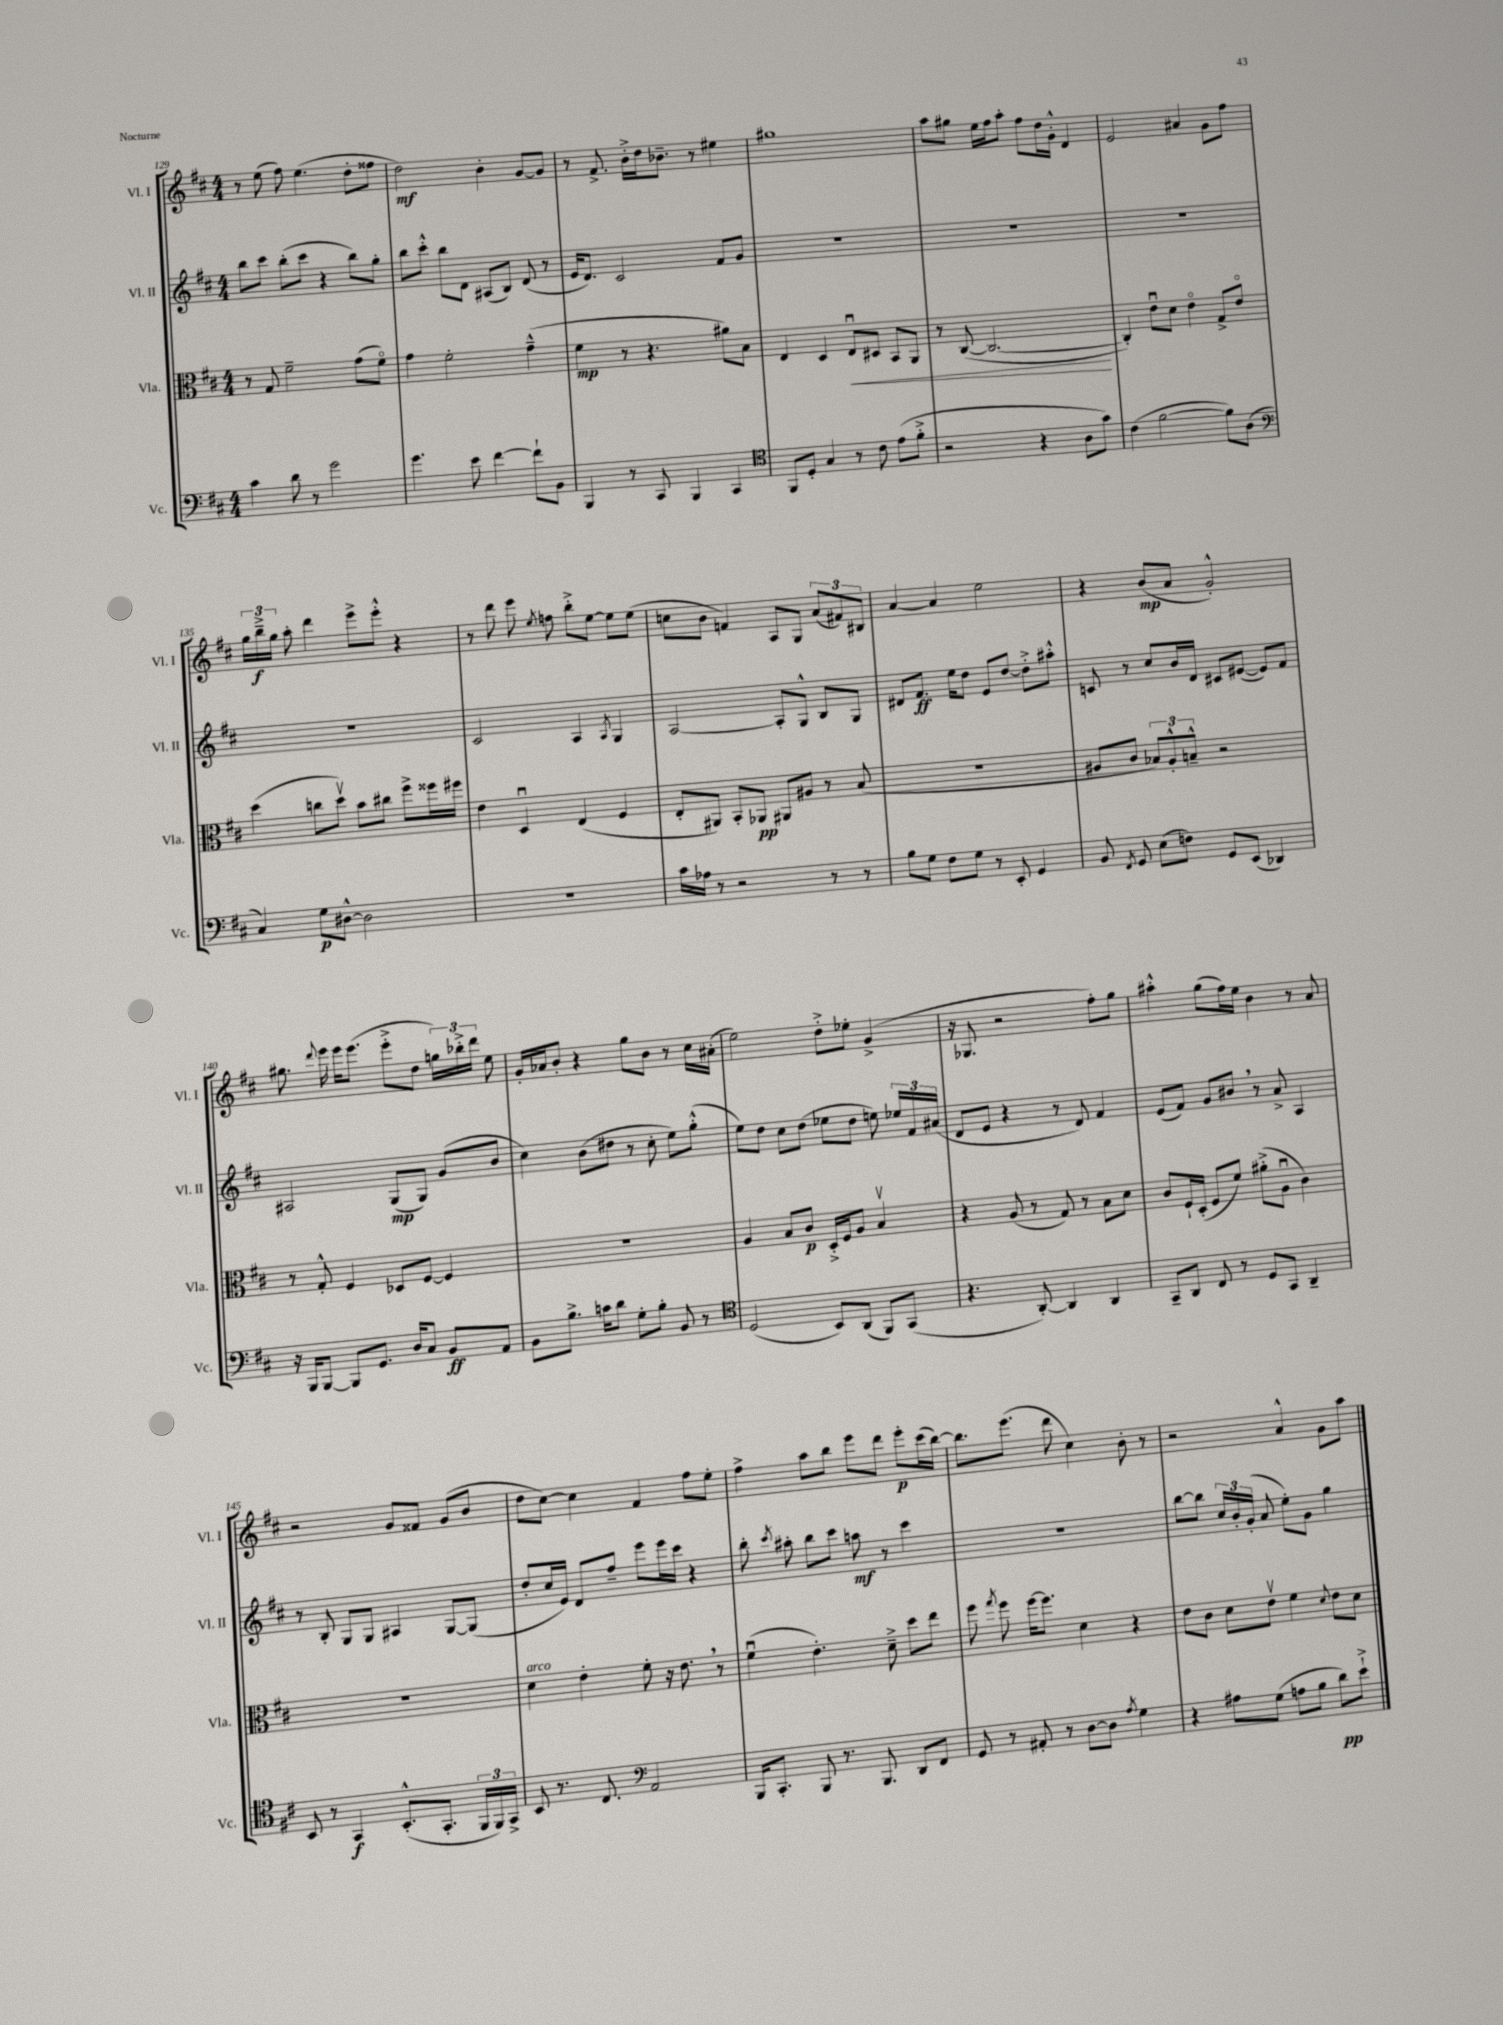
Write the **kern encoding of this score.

**kern	**dynam	**kern	**dynam	**kern	**dynam	**kern	**dynam
*part4	*part4	*part3	*part3	*part2	*part2	*part1	*part1
*staff4	*staff4	*staff3	*staff3	*staff2	*staff2	*staff1	*staff1
*I"Vc.	*	*I"Vla.	*	*I"Vl. II	*	*I"Vl. I	*
*I'Vc.	*	*I'Vla.	*	*I'Vl. II	*	*I'Vl. I	*
*clefF4	*	*clefC3	*	*clefG2	*	*clefG2	*
*k[f#c#]	*	*k[f#c#]	*	*k[f#c#]	*	*k[f#c#]	*
*M4/4	*	*M4/4	*	*M4/4	*	*M4/4	*
=129	=129	=129	=129	=129	=129	=129	=129
4c#\	.	8r	.	8bb\L	.	8r	.
.	.	8G/	.	8ccc#\J	.	(8ee\	.
8d\	.	2f#~\	.	(8bb'\L	.	8ff#\)	.
8r	.	.	.	8ccc#\J	.	(4.ee\	.
2g\	.	.	.	4r	.	.	.
.	.	(8g\L	.	8bb\L)	.	8dd'\L	.
.	.	8f#\J)	.	8gg'\J	.	8ff##X\J	.
=130	=130	=130	=130	=130	=130	=130	=130
4.g\	.	4g\	.	8bb\L	.	2dd\)	mf
.	.	.	.	8ccc#'^^\J	.	.	.
.	.	2f#'\	.	8bb\L	.	.	.
8e\	.	.	.	8d\J	.	.	.
[4f#\	.	.	.	(8A#X/L	.	4b'\	.
.	.	.	.	8B/J)	.	.	.
8f#`\L]	.	(4g~^^\	.	(8d/	.	[8g/L	.
8BB\J	.	.	.	8r	.	8g/J]	.
=131	=131	=131	=131	=131	=131	=131	=131
4BBB/	.	4f#\	mp	16e/KL	.	8r	.
.	.	.	.	8.d/J)	.	.	.
.	.	.	.	.	.	8.f#^/	.
8r	.	8r	.	2c#/	.	.	.
.	.	.	.	.	.	16b'^\LL	.
8CC#/	.	4.r	.	.	.	16dd\J	.
.	.	.	.	.	.	8.b-X~\J	.
4BBB/	.	.	.	.	.	.	.
.	.	.	.	.	.	8r	.
4CC#/	.	8a#X\L)	.	8f#/L	.	4ee#X\	.
.	.	8B\J	.	8g/J	.	.	.
=132	=132	=132	=132	=132	=132	=132	=132
*clefC4	*	*	*	*	*	*	*
8FF#/L	.	4E/	.	1r	.	1gg#X	.
8D'/J	.	.	.	.	.	.	.
4G/	.	4D/	.	.	.	.	.
!	!	!	!LO:HP:b	!	!	!	!
8r	.	8Eu/L	<	.	.	.	.
8c#\	.	8D#X/J	.	.	.	.	.
(8e\L	.	8BB/L	.	.	.	.	.
8f#'^\J	.	8AA/J	.	.	.	.	.
=133	=133	=133	=133	=133	=133	=133	=133
2r	.	8r	.	1r	.	8aa\L	.
.	.	([8C#/	.	.	.	8gg#X\J	.
.	.	2.C#/_	.	.	.	16ee\LL	.
.	.	.	.	.	.	16ff#\J	.
.	.	.	.	.	.	8aa'\J	.
4r	.	.	.	.	.	8ff#\L	.
.	.	.	.	.	.	16dd\L	.
.	.	.	.	.	.	16g'^^\JJ	.
8A\L	.	.	.	.	.	4d/	.
8g\J)	.	.	.	.	.	.	.
.	.	.	[	.	.	.	.
=134	=134	=134	=134	=134	=134	=134	=134
(4c#\	.	4C#'/])	.	1r	.	2e/	.
[2f#\	.	8eu\L	.	.	.	.	.
.	.	8d\J	.	.	.	.	.
.	.	4e\	.	.	.	4a#X/	.
8f#\L])	.	8G^/L	.	.	.	8g\L	.
(8A\J	.	8e/J	.	.	.	8ff#\J	.
!!LO:LB:g=z
=135	=135	=135	=135	=135	=135	=135	=135
*clefF4	*	*	*	*	*	*	*
4C#/)	.	(4dd\	.	1r	.	24gg\LL	.
.	.	.	.	.	.	24bb~^\	f
.	.	.	.	.	.	24gg\JJ	.
.	.	.	.	.	.	8aa'\	.
8G\L	p	8ccn\L	.	.	.	4ddd\	.
[8D#X^^\J	.	8ddv\J)	.	.	.	.	.
2D#\]	.	8b\L	.	.	.	8eee^\L	.
.	.	8cc#X\J	.	.	.	8eee'^^\J	.
.	.	8ff#^\L	.	.	.	4r	.
.	.	16ff##X\L	.	.	.	.	.
.	.	16ff#X\JJ	.	.	.	.	.
=136	=136	=136	=136	=136	=136	=136	=136
1r	.	4e\	.	2c#/	.	8r	.
.	.	.	.	.	.	8ddd\	.
.	.	4Du/	.	.	.	8eee\	.
.	.	.	.	.	.	8qee/	.
.	.	.	.	.	.	8ffn\	.
.	.	(4E/	.	4A/	.	8bb'^\L	.
.	.	.	.	.	.	[8ee\J	.
.	.	.	.	8qA/	.	.	.
.	.	4F#/	.	4G/	.	8ee\L]	.
.	.	.	.	.	.	(8ee\J	.
=137	=137	=137	=137	=137	=137	=137	=137
16c#\LL	.	8E'/L	.	[2A/	.	8ccn\L	.
16A-X\JJ	.	.	.	.	.	.	.
8r	.	8AA#X/J)	.	.	.	8b\J	.
2r	.	8BB'/L	.	.	.	4fn/)	.
.	.	8AA-X/J	pp	.	.	.	.
.	.	8AA#X/L	.	8A'/L]	.	8A/L	.
.	.	8A#X/J	.	8G^^/J	.	8G/J	.
8r	.	8r	.	8B/L	.	(12a/L	.
.	.	.	.	.	.	12f#X/)	.
8r	.	(8B/	.	8G/J	.	.	.
.	.	.	.	.	.	12B#X/J	.
=138	=138	=138	=138	=138	=138	=138	=138
8B\L	.	1r	.	8d#X/L	.	[4a/	.
8G\J	.	.	.	8.f#/J	ff	.	.
8F#\L	.	.	.	.	.	4a/]	.
.	.	.	.	16ee\KL	.	.	.
8G\J	.	.	.	8dd\J	.	.	.
8r	.	.	.	8e/L	.	2ee\	.
8EE'/	.	.	.	[8dd/J	.	.	.
4GG/	.	.	.	8dd'^\L]	.	.	.
.	.	.	.	8aa#X'^^\J	.	.	.
=139	=139	=139	=139	=139	=139	=139	=139
8BB/	.	8A#X/L	.	8cn/	.	4r	.
8qFF#/	.	.	.	.	.	.	.
8GG/	.	8c#/J	.	8r	.	.	.
(8E\L	.	12B-X/L)	.	8cc#/L	.	(8b/L	mp
.	.	12A#'^^/	.	.	.	.	.
8Fn\J)	.	.	.	16b/L	.	8a/J	.
.	.	12Bn~^^/J	.	.	.	.	.
.	.	.	.	16d/JJ	.	.	.
8GG/L	.	2r	.	8c#X/L	.	2g'^^/)	.
(8EE/J	.	.	.	([8e#X/J	.	.	.
4DD-X/)	.	.	.	8e#/L])	.	.	.
.	.	.	.	8f#/J	.	.	.
!!LO:LB:g=z
=140	=140	=140	=140	=140	=140	=140	=140
16r	.	8r	.	2A#X/	.	8.gg#X\	.
16BBB/KL	.	.	.	.	.	.	.
[8BBB/J	.	8G'^^/	.	.	.	.	.
.	.	.	.	.	.	8qqddd/	.
.	.	.	.	.	.	16eee\	.
8BBB/L]	.	4F#/	.	.	.	16eee\KL	.
.	.	.	.	.	.	(8.eee\J	.
8.GG/J	.	.	.	.	.	.	.
.	.	8D-X/L	.	(8G/L	mp	8eee'^\L	.
16D/KL	.	.	.	.	.	.	.
8C#/J	.	[8F#/J	.	8G/J)	.	8dd\J	.
8BB/L	ff	4F#/]	.	(8g/L	.	24ggn\LL)	.
.	.	.	.	.	.	24bb-X'^\	.
.	.	.	.	.	.	24ddd\JJ	.
8AA/J	.	.	.	8b/J	.	8ee\	.
=141	=141	=141	=141	=141	=141	=141	=141
8BB\L	.	1r	.	4cc#\)	.	16g'/LL	.
.	.	.	.	.	.	16a-X/J	.
8.B^\J	.	.	.	.	.	8b'/J	.
.	.	.	.	(8b\L	.	4r	.
16cn\KL	.	.	.	.	.	.	.
8d\J	.	.	.	8dd#X\J	.	.	.
8G'\L	.	.	.	8r	.	8gg\L	.
8B'\J	.	.	.	8cc#'\	.	8b\J	.
8BB/	.	.	.	8ee\L)	.	8r	.
8r	.	.	.	(8gg'^^\J	.	16cc#\LL	.
.	.	.	.	.	.	(16a#X'\JJ	.
=142	=142	=142	=142	=142	=142	=142	=142
*clefC4	*	*	*	*	*	*	*
(2D/	.	4A/	.	8ee\L)	.	2ee\)	.
.	.	.	.	8dd\J	.	.	.
.	.	8B/L	.	8cc#\L	.	.	.
.	.	8c#/J	p	(8dd\J	.	.	.
8BB/L)	.	16D'^/LL	.	8ee-X\L	.	8dd'^\L	.
.	.	16F#/J	.	.	.	.	.
(8AA/J	.	8A/J	.	8dd\J	.	8ee-X'\J	.
8FF#/L)	.	4Bv/	.	8een\)	.	(4g^/	.
(8GG/J	.	.	.	24ee-X/LL	.	.	.
.	.	.	.	24f#/	.	.	.
.	.	.	.	(24a#X/JJ	.	.	.
=143	=143	=143	=143	=143	=143	=143	=143
4.r	.	4r	.	8d/L	.	16r	.
.	.	.	.	.	.	8.G-X/	.
.	.	.	.	8e/J	.	.	.
.	.	(8A/	.	4r	.	2r	.
[8AA'/)	.	8r	.	.	.	.	.
4AA/]	.	8G/)	.	8r	.	.	.
.	.	8r	.	8d/)	.	.	.
4AA/	.	8B\L	.	4f#/	.	8ff#'\L)	.
.	.	8d\J	.	.	.	8gg\J	.
=144	=144	=144	=144	=144	=144	=144	=144
8GG~/L	.	8c#/L	.	(8e/L	.	4aa#X'^^\	.
8AA/J	.	16F#`/L	.	8f#/J)	.	.	.
.	.	(16D'/JJ	.	.	.	.	.
8C#/	.	8F#/L	.	8g/L	.	(8gg\L	.
8r	.	8f#/J)	.	8b#X,/J	.	16ff#\L)	.
.	.	.	.	.	.	16ee\JJ	.
8D/L	.	(8a#X'^\L	.	8r	.	4b\	.
8GG/J	.	8Au\J	.	8a^/	.	.	.
4AA~/	.	4c#\)	.	4A/	.	8r	.
.	.	.	.	.	.	8a/	.
!!LO:LB:g=z
=145	=145	=145	=145	=145	=145	=145	=145
8BB/	.	1r	.	8r	.	2r	.
8r	.	.	.	8B'/	.	.	.
4GG/	f	.	.	8G/L	.	.	.
.	.	.	.	8G/J	.	.	.
(8.BB'^^/L	.	.	.	4A#X/	.	8g/L	.
.	.	.	.	.	.	8f##X/J	.
8.GG'/J	.	.	.	.	.	.	.
.	.	.	.	[8G/L	.	(8g/L	.
24FF#/LL	.	.	.	(8G/J]	.	8b/J	.
24FF#/)	.	.	.	.	.	.	.
24GG^/JJ	.	.	.	.	.	.	.
=146	=146	=146	=146	=146	=146	=146	=146
!	!	!LO:TX:a:i:t=arco	!	!	!	!	!
8BB/	.	4d\	.	8dd'/L	.	8dd\L	.
8.r	.	.	.	16cc#/L	.	[8cc#\J)	.
.	.	.	.	16e/JJ)	.	.	.
.	.	4e'\	.	8d/L	.	4cc#\]	.
8.C#/	.	.	.	.	.	.	.
.	.	.	.	8ff#~/J	.	.	.
*clefF4	*	*	*	*	*	*	*
2AA/	.	8f#'\	.	8eee\L	.	4f#/	.
.	.	16r	.	16eee\L	.	.	.
.	.	8.e,\	.	16ccc#\JJ	.	.	.
.	.	.	.	4r	.	8ff#\L	.
.	.	8r	.	.	.	8ee'\J	.
=147	=147	=147	=147	=147	=147	=147	=147
16BBB/KL	.	(4f#u\	.	8bb'\	.	4ff#^\	.
8.CC#'/J	.	.	.	.	.	.	.
.	.	.	.	8qccc#/	.	.	.
.	.	.	.	8aa#X'\	.	.	.
8BBB/	.	4.e'\)	.	8bb\L	.	8aa\L	.
8.r	.	.	.	8ccc#\J	.	8bb\J	.
.	.	.	.	8aan\	mf	8eee\L	.
8.BBB/	.	.	.	.	.	.	.
.	.	8d~^\	.	8r	.	8ddd\J	.
8DD/L	.	8dd\L	.	4ccc#\	.	8eee'\L	p
8FF#/J	.	8ee\J	.	.	.	(16ccc#\L	.
.	.	.	.	.	.	[16bb\JJ)	.
=148	=148	=148	=148	=148	=148	=148	=148
8GG/	.	8ff#\	.	1r	.	8.bb\L]	.
.	.	8qgg/	.	.	.	.	.
8r	.	8ff#\	.	.	.	.	.
.	.	.	.	.	.	(8.eee\J	.
8AA#X'/	.	[16ff#\KL	.	.	.	.	.
.	.	8.ff#\J]	.	.	.	.	.
8r	.	.	.	.	.	8ddd\	.
[8D\L	.	4d\	.	.	.	4cc#\)	.
8D\J]	.	.	.	.	.	.	.
8qA/	.	.	.	.	.	.	.
4G\	.	4r	.	.	.	8b'\	.
.	.	.	.	.	.	8r	.
=149	=149	=149	=149	=149	=149	=149	=149
4r	.	8e\L	.	[8bb\L	.	2r	.
.	.	8c#\J	.	8bb\J]	.	.	.
8A#X\L	.	8d\L	.	24cc#/LL	.	.	.
.	.	.	.	24b'/	.	.	.
.	.	.	.	(24g'/JJ	.	.	.
(8G\J	.	8ev\J	.	8a/	.	.	.
8An\L	.	4f#\	.	8ee'\L)	.	4a^^/	.
8B\J	.	.	.	8g\J	.	.	.
.	.	8qqd/	.	.	.	.	.
8d\L)	pp	8e\L	.	4gg\	.	8g\L	.
8e`^\J	.	8d\J	.	.	.	8aa\J	.
==	==	==	==	==	==	==	==
*-	*-	*-	*-	*-	*-	*-	*-
